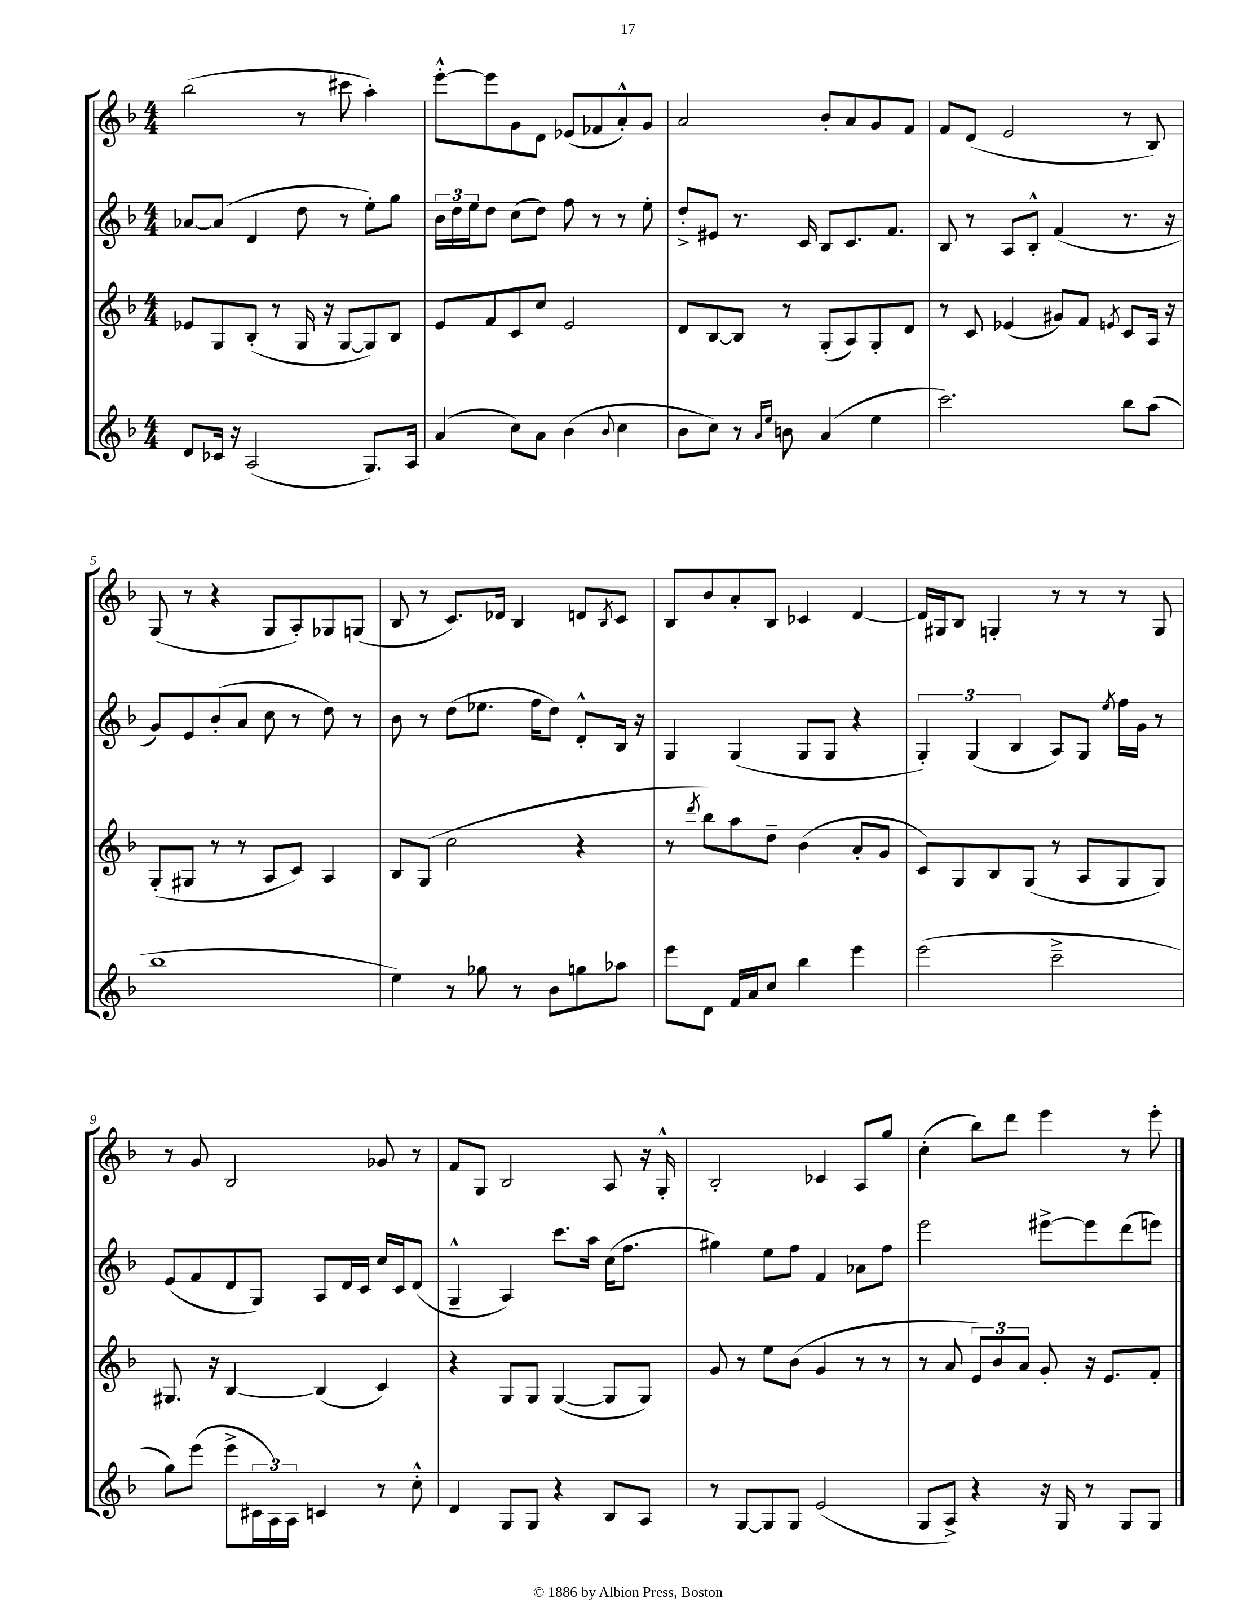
<<
\new StaffGroup <<
\new Staff = "s0" {
    \clef treble \key f \major \numericTimeSignature \time 4/4
    bes''2( r8 cis'''8 a''4-.) |
    e'''8~-.-^ e'''8 g'8 d'8 ees'8( fes'8 a'8-.-^) g'8 |
    a'2 bes'8-. a'8 g'8 f'8 |
    f'8 d'8( e'2 r8 bes8) |
    g8( r8 r4 g8 a8-.) ges8 g8( |
    bes8 r8 c'8.) des'16 bes4 d'8 \acciaccatura { bes8 } c'8 |
    bes8 bes'8 a'8-. bes8 ces'4 d'4~ |
    d'16 gis16 bes8 g4-. r8 r8 r8 g8 |
    r8 g'8 bes2 ges'8 r8 |
    f'8 g8 bes2 a8 r16 g16-.-^ |
    bes2-. ces'4 a8 g''8 |
    c''4-.( bes''8) d'''8 e'''4 r8 e'''8-. \bar "|." |
}
\new Staff = "s1" {
    \clef treble \key f \major \numericTimeSignature \time 4/4
    aes'8~ aes'8( d'4 d''8 r8 e''8-.) g''8 |
    \tuplet 3/2 { bes'16 d''16 e''16 } d''8 c''8( d''8) f''8 r8 r8 e''8-. |
    d''8-.-> eis'8 r8. c'16 bes8 c'8. f'8. |
    bes8 r8 a8 bes8-.-^ f'4( r8. r16 |
    g'8) e'8 bes'8-.( a'8 c''8 r8 d''8) r8 |
    bes'8 r8 d''8( ees''8. f''16 d''8) d'8-.-^ bes16 r16 |
    g4 g4( g8 g8 r4 |
    \tuplet 3/2 { g4-.) g4( bes4 } a8) g8 \acciaccatura { e''8 } f''16 g'16 r8 |
    e'8( f'8 d'8 g8) a8 d'16 c'16 c''16 c'16 d'8( |
    g4---^ a4) c'''8. a''16 c''16( f''8. |
    gis''4) e''8 f''8 f'4 aes'8 f''8 |
    e'''2 eis'''8~-> eis'''8 d'''8( e'''8) \bar "|." |
}
\new Staff = "s2" {
    \clef treble \key f \major \numericTimeSignature \time 4/4
    ees'8 g8 bes8-.( r8 g16 r16 g8~ g8) bes8 |
    e'8 f'8 c'8 c''8 e'2 |
    d'8 bes8~ bes8 r8 g8-.( a8) g8-. d'8 |
    r8 c'8 ees'4( gis'8) f'8 \acciaccatura { e'8 } c'8 a16 r16 |
    g8-.( gis8 r8 r8 a8 c'8) a4 |
    bes8 g8( c''2 r4 |
    r8 \acciaccatura { d'''8 } bes''8) a''8 d''8-- bes'4( a'8-. g'8 |
    c'8) g8 bes8 g8( r8 a8 g8 g8) |
    gis8. r16 bes4~ bes4( c'4) |
    r4 g8 g8 g4~( g8 g8) |
    g'8 r8 e''8 bes'8( g'4 r8 r8 |
    r8 a'8 \tuplet 3/2 { e'8) bes'8 a'8 } g'8-. r16 e'8. f'8-. \bar "|." |
}
\new Staff = "s3" {
    \clef treble \key f \major \numericTimeSignature \time 4/4
    d'8 ces'16 r16 a2( g8.) a16 |
    a'4( c''8) a'8 bes'4( \appoggiatura { bes'8 } c''4 |
    bes'8 c''8) r8 \grace { a'16 e''16 } b'8 a'4( e''4 |
    c'''2.) bes''8 a''8( |
    bes''1 |
    e''4) r8 ges''8 r8 bes'8 g''8 aes''8 |
    e'''8 d'8 f'16 a'16 c''8 bes''4 e'''4 |
    e'''2( c'''2---> |
    g''8) e'''8( e'''8-> \tuplet 3/2 { cis'16 a16) a16 } c'4 r8 c''8-.-^ |
    d'4 g8 g8 r4 bes8 a8 |
    r8 g8~ g8 g8 e'2( |
    g8 a8->) r4 r16 g16 r8 g8 g8 \bar "|." |
}
>>
>>
